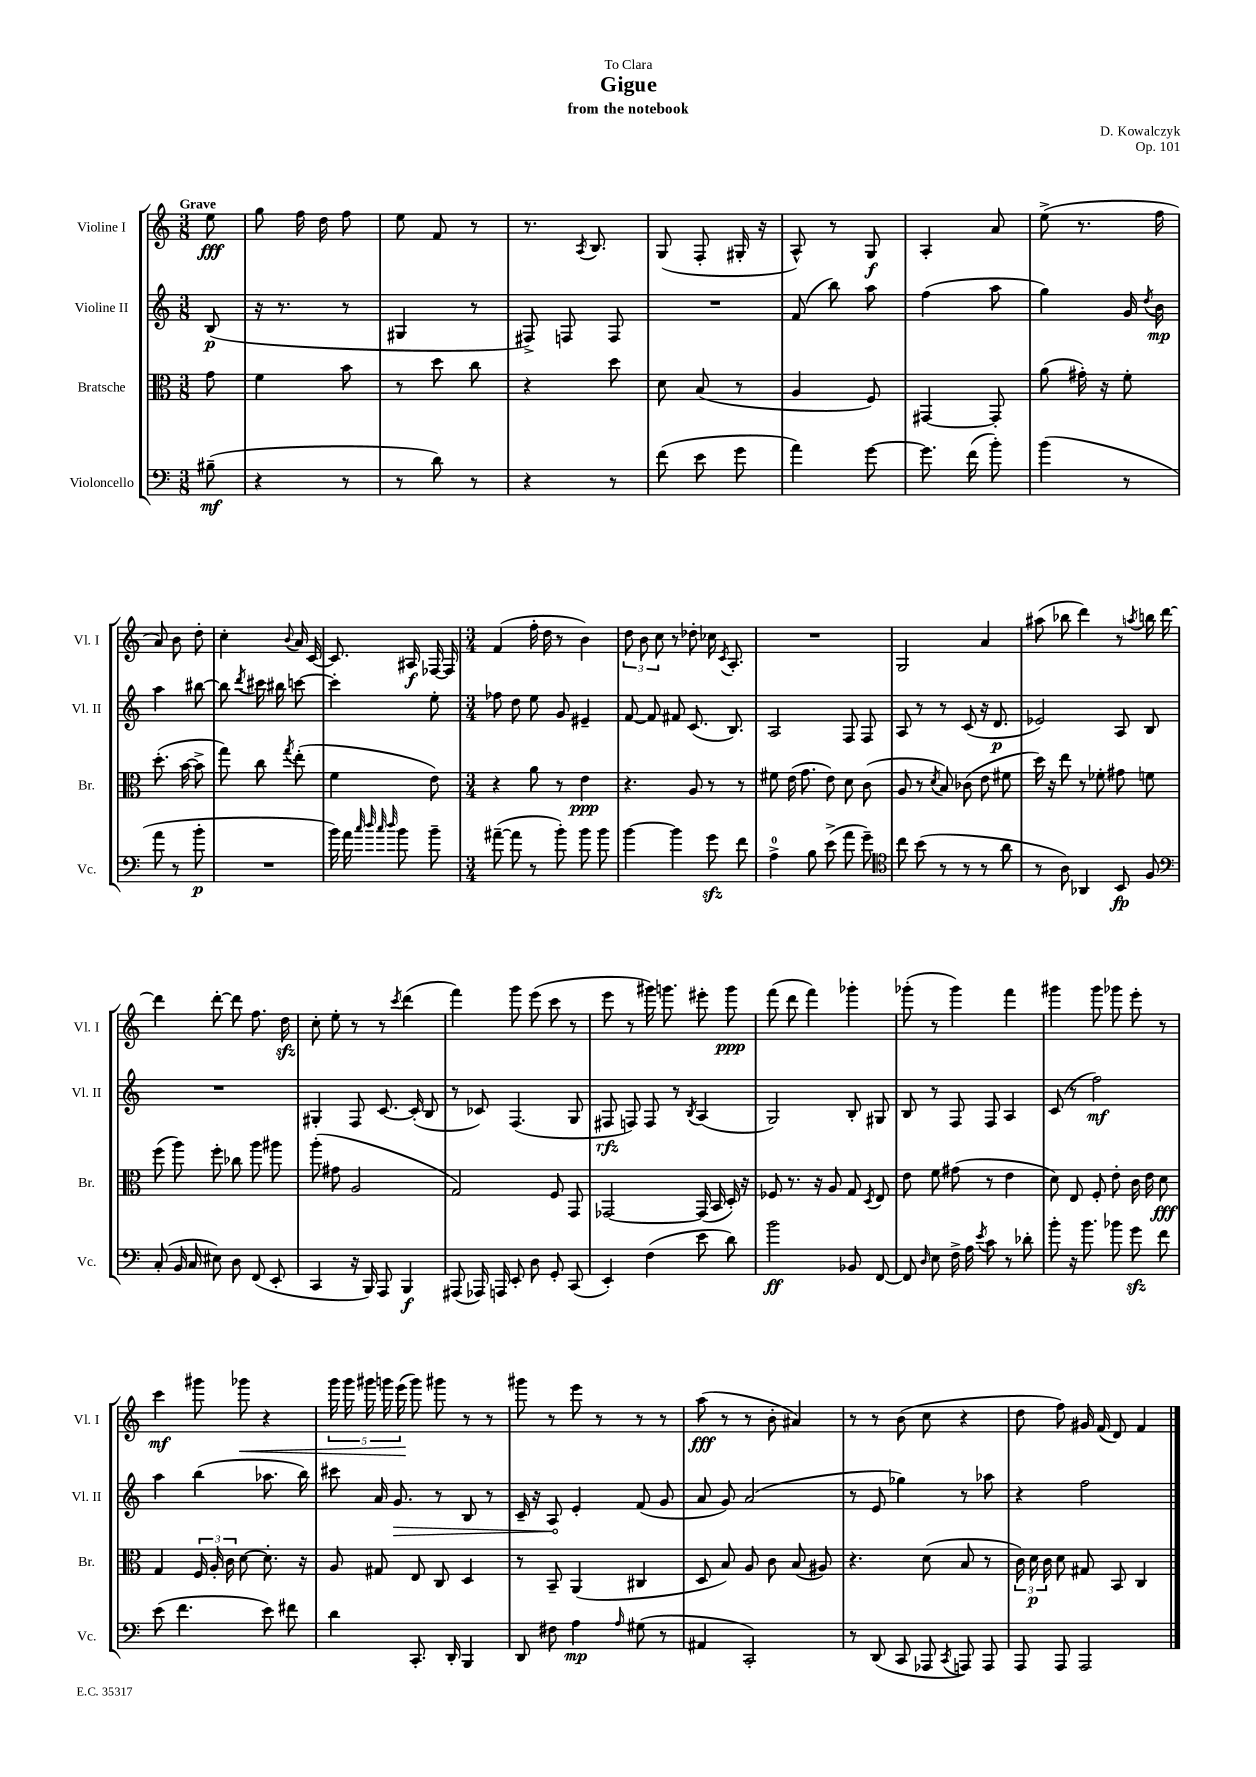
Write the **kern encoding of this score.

**kern	**kern	**kern	**kern
*staff4	*staff3	*staff2	*staff1
*clefF4	*clefC3	*clefG2	*clefG2
*k[]	*k[]	*k[]	*k[]
*M3/8	*M3/8	*M3/8	*M3/8
(8B#~\	8g\	(8B/	8ee\
=	=	=	=
4r	4f\	16r	8gg\
.	.	8.r	.
.	.	.	16ff\
.	.	.	16dd\
8r	8b\	8r	8ff\
=	=	=	=
8r	8r	4G#/	8ee\
8d\)	8dd\	.	8f/
8r	8cc\	8r	8r
=	=	=	=
4r	4r	8F#^/)	8.r
.	.	8F/	.
.	.	.	8qA/
.	.	.	8.B/
8r	8dd\	8F/	.
=	=	=	=
(8f\	8d\	4.r	(8G/
8e\	(8B/	.	8F'/
8g\	8r	.	16G#'/
.	.	.	16r
=	=	=	=
4a\)	4A/	(8f/	8A^^/)
.	.	8bb\)	8r
[8g\	8F/)	8aa\	8G/
=	=	=	=
8.g\]	[4GG#/	(4ff\	4A'/
(16f\	.	.	.
8b'\)	8GG#'/]	8aa\	8a/
=	=	=	=
(4b\	(8a\	4gg\)	(8ee^\
.	16g#'\)	.	8.r
.	16r	.	.
8r	8f'\	16g/	.
.	.	8qdd/	.
.	.	16b\	16ff\
=	=	=	=
8a\	(8.dd'\	4aa\	8a/)
8r	.	.	8b\
.	[16b\	.	.
8b'\	8b^\]	[8bb#\	8dd'\
=	=	=	=
4.r	8gg\)	8bb#\]	4cc'\
.	.	8qddd/	.
.	8cc\	16ccc#\	.
.	.	16bb#\	.
.	8qgg/	.	8qqb/
.	(8ee'\	[8ccc\	16a/
.	.	.	[16c/
=	=	=	=
16b\)	4f\	4ccc'\]	8.c/]
16a\	.	.	.
32qqcc/	.	.	.
32qqdd/	.	.	.
32qqcc/	.	.	.
32qqdd/	.	.	.
8b\	.	.	.
.	.	.	16A#/
8b~\	8e\)	8ee'\	[16F-/
.	.	.	16F-/]
=	=	=	=
*M3/4	*M3/4	*M3/4	*M3/4
([8a#~\	4r	8ff-\	(4f/
8a#\]	.	8dd\	.
8r	8a\	8ee\	16ff'\
.	.	.	16dd\
8b'\)	8r	8g/	8r
8b\	4e\	4e#~/	4b\)
8b\	.	.	.
=	=	=	=
[4b\	4.r	[8f/	12dd\
.	.	.	12b\
.	.	8f/]	.
.	.	.	12cc\
4b\]	.	8f#/	8r
.	8A/	(8.c/	8dd-'\
8g\	8r	.	16cc-\
.	.	.	8qc/
.	.	8.B/)	8.A'/
8f\	8r	.	.
=	=	=	=
4A^\	8f#\	2A/	2.r
.	(16e\	.	.
.	8.g\	.	.
8B\	.	.	.
(8e^\	8e\)	.	.
8a\	8d\	8F/	.
8g~\)	(8c\	8F/	.
=	=	=	=
*clefC4	*	*	*
8cc\	8A/	8A/	2G/
(8b\	8r	8r	.
.	8qd/	.	.
8r	8B/)	8r	.
8r	(8c-\	(8c/	.
8r	8e\	16r	4a/
.	.	8.d/	.
8a\	8f#\	.	.
=	=	=	=
8r	16dd\)	2e-/)	(8aa#\
.	16r	.	.
8A\)	8ee\	.	8bb-\
4AA-/	8r	.	4ddd\)
.	8f-'\	.	.
8BB/	8g#\	8A/	8r
.	.	.	8qaa/
8F/	8f\	8B/	16bb\
.	.	.	[16ddd\
=	=	=	=
*clefF4	*	*	*
(8C'/	(8ff\	2.r	4ddd\]
16BB/	8aa\)	.	.
16C/	.	.	.
8E#\)	8ff'\	.	[8ddd'\
8D\	8cc-\	.	8ddd\]
(8FF/	8aa\	.	8.ff\
8EE'/	8aa#\	.	.
.	.	.	16dd\
=	=	=	=
4CC/	(8aa'\	4G#'/	8cc'\
.	8g#\	.	8ee'\
16r	2A/	8F/	8r
16BBB/)	.	.	.
8AAA/	.	[8.c/	8r
.	.	.	8qccc/
4BBB/	.	.	(4ddd\
.	.	(16c'/]	.
.	.	8B/	.
=	=	=	=
(8AAA#/	2G/)	8r	4fff\)
16AAA-/)	.	8c-/)	.
16AAA/	.	.	.
8EE'/	.	(4.F/	8ggg\
8D\	.	.	(8eee\
8GG'/	8F/	.	8ccc\
(8CC/	8GG/	8G/	8r
=	=	=	=
4EE'/)	[2GG-/	8F#/	8eee\
.	.	8F/)	8r
(4F\	.	8F/	16ggg#\)
.	.	.	8.ggg\
.	.	8r	.
.	.	8qB/	.
8e\	(16GG-/]	(4A/	8eee#'\
.	16BB/	.	.
8d\)	16D'/)	.	8ggg\
.	16r	.	.
=	=	=	=
2b\	8F-/	2G/)	(8fff\
.	8.r	.	8ddd\
.	.	.	4fff\)
.	16r	.	.
.	8A/	.	.
8BB-/	8G/	8B'/	4ggg-'\
.	8qD/	.	.
[8FF/	8E/	8G#/	.
=	=	=	=
8FF/]	8e\	8B/	(8ggg-'\
16qqD/	.	.	.
8E\	8f\	8r	8r
16F^\	(8g#\	8F/	4ggg-\)
16A\	.	.	.
8qe/	.	.	.
8c\	8r	8F/	.
8r	4e\	4A/	4fff\
8d-'\	.	.	.
=	=	=	=
8b'\	8d\)	(8c/	4ggg#\
16r	8E/	8r	.
8.b\	.	.	.
.	8F'/	2ff\)	8ggg#\
8b-\	8e'\	.	8ggg-\
8g\	16c\	.	8eee'\
.	16e\	.	.
8f\	8d\	.	8r
=	=	=	=
(8e\	4G/	4aa\	4ccc\
4.f\	.	.	.
.	24F/	(4bb\	8ggg#\
.	24A'/	.	.
.	24c\	.	.
.	[8d\	.	8ggg-\
8e\)	8.d'\]	8.aa-\	4r
8f#\	.	.	.
.	16r	16bb\)	.
=	=	=	=
4d\	8A/	8ccc#\	20ggg\
.	.	.	20ggg\
.	.	.	20ggg#\
.	8G#/	16a/	.
.	.	.	20ggg\
.	.	8.g/	.
.	.	.	(20eee\
8.CC'/	8E/	.	8ggg\)
.	8C/	8r	8ggg#\
16DD'/	.	.	.
4BBB/	4D/	8B/	8r
.	.	8r	8r
=	=	=	=
8DD/	8r	16c~/	8ggg#\
.	.	16r	.
8F#\	8BB~/	8A/	8r
4A\	(4AA/	4e'/	8eee\
.	.	.	8r
16qqA/	.	.	.
(8G#\	4C#/	(8f/	8r
8r	.	8g/	8r
=	=	=	=
4AA#/	8D/	8a/	(8aa\
.	8B/)	8g/)	8r
2CC'/)	8A/	(2a/	8r
.	8c\	.	8b'\
.	(8B/	.	4a#/)
.	8A#/)	.	.
=	=	=	=
8r	4.r	8r	8r
(8DD/	.	8e/	8r
8CC/	.	4gg-\)	(8b\
8AAA-/	(8d\	.	8cc\
8qCC/	.	.	.
8AAA/)	8B/	8r	4r
8AAA/	8r	8aa-\	.
=	=	=	=
8AAA/	24c\)	4r	8dd\
.	24d\	.	.
.	24c\	.	.
8AAA/	8d\	.	8ff\)
2AAA/	8G#/	2ff\	16g#/
.	.	.	(16f/
.	8BB/	.	8d/)
.	4C/	.	4f/
==	==	==	==
*-	*-	*-	*-
